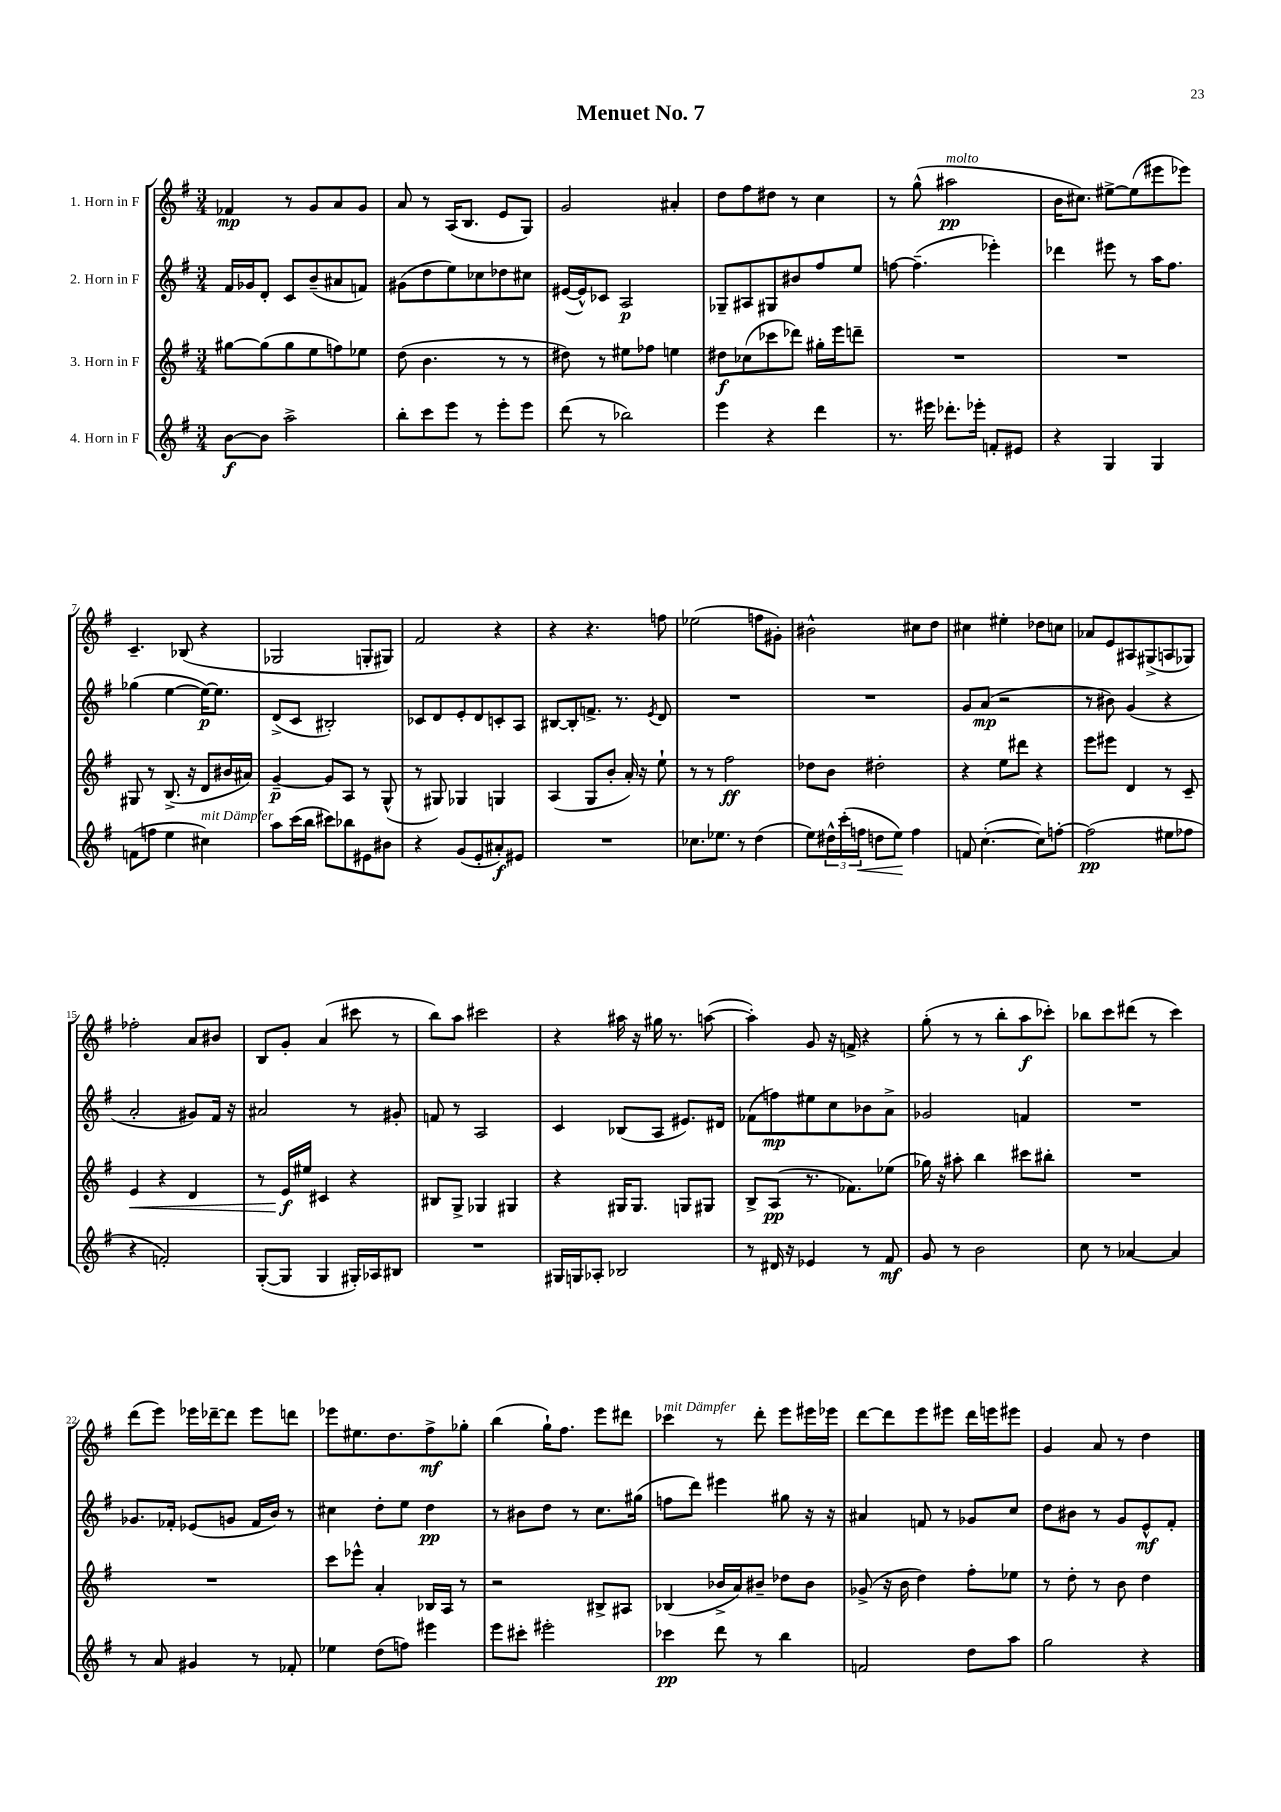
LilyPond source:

\header { title = "Menuet No. 7" }
<<
\new StaffGroup <<
\new Staff = "s0" \with { instrumentName = "1. Horn in F" } {
    \clef treble \key g \major \numericTimeSignature \time 3/4
    fes'4\mp r8 g'8 a'8 g'8 |
    a'8 r8 a16( b8. e'8 g8) |
    g'2 ais'4-. |
    d''8 fis''8 dis''8 r8 c''4 |
    r8 g''8-^( ais''2\pp^\markup { \italic "molto" } |
    b'16 cis''8.) eis''8~-> eis''8( eis'''8 ees'''8) |
    c'4.-- bes8( r4 |
    ges2 g8-. gis8) |
    fis'2 r4 |
    r4 r4. f''8 |
    ees''2( f''8 gis'8-.) |
    bis'2-^ cis''8 d''8 |
    cis''4 eis''4-. des''8 c''8 |
    aes'8 e'8 ais8 gis8->( a8 ges8) |
    fes''2-. a'8 bis'8 |
    b8 g'8-. a'4( cis'''8 r8 |
    b''8) a''8 cis'''2 |
    r4 ais''16 r16 gis''16 r8. a''8~( |
    a''4-.) g'8 r16 f'16-> r4 |
    g''8-.( r8 r8 b''8-. a''8\f ces'''8-.) |
    bes''8 c'''8 dis'''8( r8 c'''4) |
    d'''8( e'''8) ees'''16 des'''16~-- des'''8 ees'''8 d'''8 |
    ees'''8 eis''8. d''8. fis''8->\mf ges''8-. |
    b''4( g''16-!) fis''8. e'''8 dis'''8 |
    ces'''4^\markup { \italic "mit Dämpfer" } r8 d'''8-. e'''8 eis'''16 ees'''16 |
    d'''8~ d'''8 e'''8 eis'''8 d'''16 e'''16 eis'''8 |
    g'4 a'8 r8 d''4 \bar "|." |
}
\new Staff = "s1" \with { instrumentName = "2. Horn in F" } {
    \clef treble \key g \major \numericTimeSignature \time 3/4
    fis'16 ges'16 d'8-. c'8 b'8--( ais'8 f'8) |
    gis'8( d''8 e''8) ces''8 des''8 cis''8 |
    eis'16~( eis'16-^) ces'8 a2\p |
    ges8-- ais8 gis8 bis'8 fis''8 e''8 |
    f''8~ f''4.--( ees'''4-.) |
    des'''4 eis'''8 r8 a''16 fis''8. |
    ges''4( e''4~ e''16~\p) e''8. |
    d'8->( c'8 bis2-.) |
    ces'8 d'8 e'8-. d'8 c'8-. a8 |
    bis8~ bis8-. f'8.-> r8. \acciaccatura { e'8 } d'8 |
    R2. |
    R2. |
    g'8 a'8\mp( r2 |
    r8 bis'8) g'4( r4 |
    a'2-. gis'8) fis'16 r16 |
    ais'2 r8 gis'8-. |
    f'8 r8 a2 |
    c'4 bes8( a8 eis'8.) dis'16 |
    fes'8( f''8\mp) eis''8 c''8 bes'8 a'8-> |
    ges'2 f'4 |
    R2. |
    ges'8. fes'16-. ees'8( g'8 fes'16 b'16) r8 |
    cis''4 d''8-. e''8 d''4\pp |
    r8 bis'8 d''8 r8 c''8. gis''16( |
    f''8 d'''8) eis'''4 gis''8 r16 r16 |
    ais'4 f'8 r8 ges'8 c''8 |
    d''8 bis'8 r8 g'8 e'8-^\mf fis'8-. \bar "|." |
}
\new Staff = "s2" \with { instrumentName = "3. Horn in F" } {
    \clef treble \key g \major \numericTimeSignature \time 3/4
    gis''8~ gis''8( gis''8 e''8 f''8) ees''8 |
    d''8( b'4. r8 r8 |
    dis''8) r8 eis''8 fes''8 e''4 |
    dis''8\f ces''8( ces'''8 des'''8) gis''16-. e'''16 d'''8-- |
    R2. |
    R2. |
    gis8 r8 b8.->( r16 d'8 bis'16 ais'16) |
    g'4~--\p g'8 a8 r8 g8-^( |
    r8 gis8) ges4 g4 |
    a4( g8 b'8-. a'16-.) r16 e''8-! |
    r8 r8 fis''2\ff |
    des''8 b'8 dis''2-. |
    r4 e''8 dis'''8 r4 |
    e'''8 eis'''8 d'4 r8 c'8-- |
    e'4\< r4 d'4 |
    r8 e'16\f\! eis''16 cis'4 r4 |
    bis8 g8-> ges4 gis4 |
    r4 gis16 gis8. g8 gis8 |
    b8-> a8\pp( r8. fes'8.) ees''8( |
    ges''16) r16 ais''8-. b''4 cis'''8 bis''8-. |
    R2. |
    R2. |
    c'''8 ees'''8-^ a'4-. bes16 a16 r8 |
    r2 bis8-> ais8 |
    bes4( bes'16-> a'16) bis'8-- des''8 bis'8 |
    ges'8->( r16 b'16 d''4) fis''8-. ees''8 |
    r8 d''8-. r8 b'8 d''4 \bar "|." |
}
\new Staff = "s3" \with { instrumentName = "4. Horn in F" } {
    \clef treble \key g \major \numericTimeSignature \time 3/4
    b'8~\f b'8 a''2-> |
    b''8-. c'''8 e'''8 r8 e'''8-. e'''8 |
    d'''8( r8 bes''2) |
    e'''4 r4 d'''4 |
    r8. eis'''16 des'''8.-. ees'''16-. f'8-. eis'8 |
    r4 g4 g4 |
    f'8( f''8 e''4 cis''4^\markup { \italic "mit Dämpfer" }) |
    a''8 c'''16( b''16 cis'''8) bes''8 eis'8 bis'8 |
    r4 g'8( e'8-. ais'8-.\f) eis'8 |
    R2. |
    ces''8. ees''8. r8 d''4( |
    e''8) \tuplet 3/2 { dis''16-^ c'''16-.( f''16\< } d''8 e''8\!) f''4 |
    f'8 c''4.~-.( c''8) f''8~-. |
    f''2\pp( eis''8 fes''8 |
    r4 f'2-.) |
    g8~-.( g8 g4 gis16-.) aes16 bis8 |
    R2. |
    gis16 g16 aes8-. bes2 |
    r8 dis'16 r16 ees'4 r8 fis'8\mf |
    g'8 r8 b'2 |
    c''8 r8 aes'4~ aes'4 |
    r8 a'8 gis'4 r8 fes'8-. |
    ees''4 d''8( f''8) eis'''4 |
    e'''8 cis'''8-. eis'''2-. |
    ces'''4\pp d'''8 r8 b''4 |
    f'2 d''8 a''8 |
    g''2 r4 \bar "|." |
}
>>
>>
